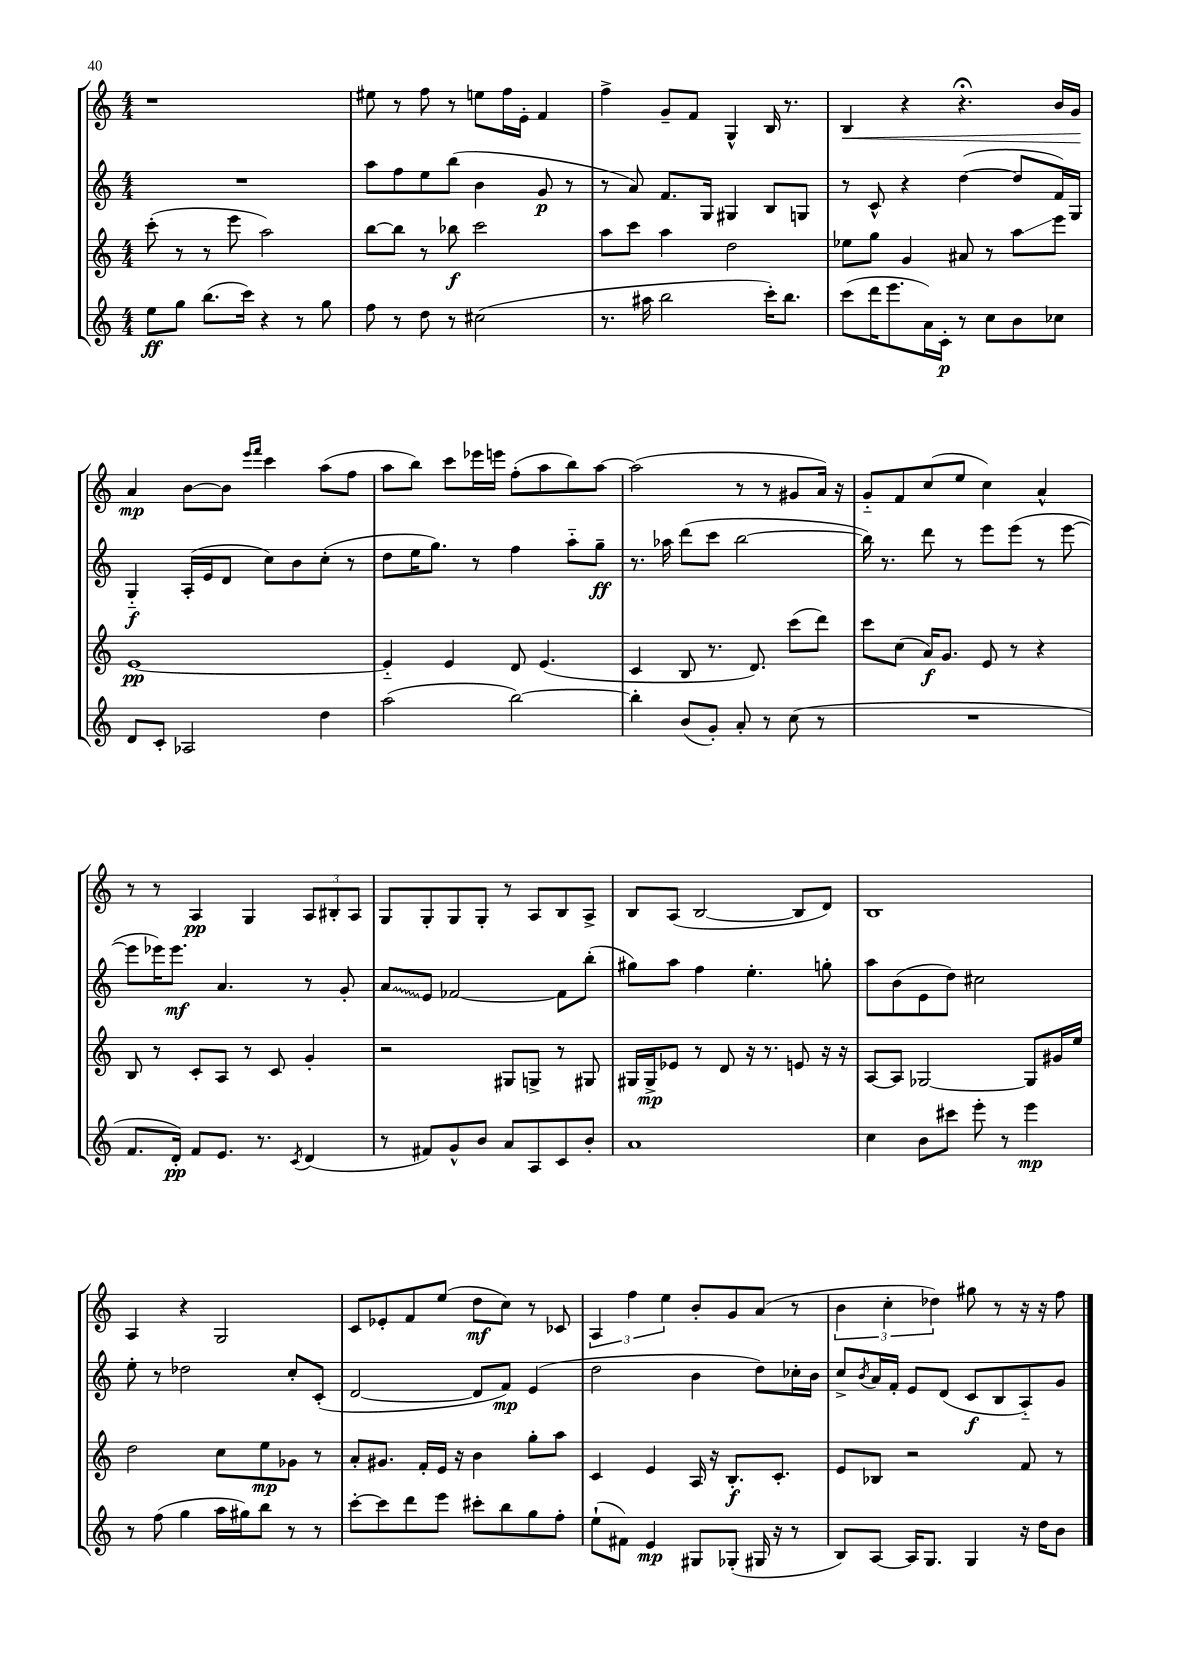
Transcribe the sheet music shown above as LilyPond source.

<<
\new StaffGroup <<
\new Staff = "s0" {
    \clef treble \key c \major \numericTimeSignature \time 4/4
    r1 |
    eis''8 r8 f''8 r8 e''8 f''16 e'16-. f'4 |
    f''4-> g'8-- f'8 g4-^ b16 r8. |
    b4\< r4 r4.\fermata b'16 g'16\! |
    a'4\mp b'8~ b'8 \grace { e'''16 f'''16 } c'''4 a''8( f''8 |
    a''8 b''8) c'''8 ees'''16 e'''16 f''8-.( a''8 b''8) a''8~ |
    a''2( r8 r8 gis'8 a'16) r16 |
    g'8-_ f'8 c''8( e''8 c''4) a'4-^ |
    r8 r8 a4\pp g4 \tuplet 3/2 { a8 bis8-. a8 } |
    g8 g8-. g8 g8-. r8 a8 b8 a8-> |
    b8 a8( b2~ b8 d'8) |
    b1 |
    a4 r4 g2 |
    c'8 ees'8-. f'8 e''8( d''8\mf c''8) r8 ces'8 |
    \tuplet 3/2 { a4 f''4 e''4 } b'8-. g'8 a'8( r8 |
    \tuplet 3/2 { b'4 c''4-. des''4) } gis''8 r8 r16 r16 f''8 \bar "|." |
}
\new Staff = "s1" {
    \clef treble \key c \major \numericTimeSignature \time 4/4
    R1 |
    a''8 f''8 e''8 b''8( b'4 g'8\p r8 |
    r8 a'8) f'8. g16 gis4 b8 g8 |
    r8 c'8-^ r4 d''4~( d''8 f'16) g16 |
    g4-_\f a16-.( e'16 d'8 c''8) b'8 c''8-.( r8 |
    d''8 e''16 g''8.) r8 f''4 a''8-_ g''8--\ff |
    r8. aes''16 d'''8( c'''8 b''2~ |
    b''16) r8. d'''8 r8 e'''8 e'''8( r8 e'''8~ |
    e'''8 ees'''16) ees'''8.\mf a'4. r8 g'8-. |
    \once \override Glissando.style = #'zigzag a'8\glissando e'8 fes'2~ fes'8 b''8-.( |
    gis''8) a''8 f''4 e''4.-. g''8-. |
    a''8 b'8( e'8 d''8) cis''2 |
    e''8-. r8 des''2 c''8-. c'8-.( |
    d'2~ d'8 f'8\mp) e'4( |
    d''2 b'4 d''8) ces''16-. b'16 |
    c''8-> \acciaccatura { b'8 } a'16 f'16-. e'8 d'8( c'8\f b8 a8-_) g'8 \bar "|." |
}
\new Staff = "s2" {
    \clef treble \key c \major \numericTimeSignature \time 4/4
    c'''8-.( r8 r8 e'''8 a''2) |
    b''8~ b''8 r8 bes''8\f c'''2 |
    a''8 c'''8 a''4 d''2 |
    ees''8 g''8 g'4 ais'8 r8 a''8\glissando e'''8 |
    e'1~\pp |
    e'4-_ e'4 d'8 e'4.( |
    c'4 b8 r8. d'8.) c'''8( d'''8) |
    c'''8 c''8( a'16\f) g'8. e'8 r8 r4 |
    b8 r8 c'8-. a8 r8 c'8 g'4-. |
    r2 gis8 g8-> r8 gis8 |
    gis16 gis16->\mp ees'8 r8 d'8 r16 r8. e'8 r16 r16 |
    a8~ a8 ges2~ ges8 gis'16 e''16 |
    d''2 c''8 e''8\mp ges'8 r8 |
    a'8-. gis'8. f'16-. e'16 r16 b'4 g''8-. a''8 |
    c'4 e'4 a16 r16 b8.-.\f c'8.-. |
    e'8 bes8 r2 f'8 r8 \bar "|." |
}
\new Staff = "s3" {
    \clef treble \key c \major \numericTimeSignature \time 4/4
    e''8\ff g''8 b''8.( c'''16) r4 r8 g''8 |
    f''8 r8 d''8 r8 cis''2( |
    r8. ais''16 b''2 c'''16-.) b''8. |
    c'''8( d'''16 e'''8. a'16) c'16-.\p r8 c''8 b'8 ces''8 |
    d'8 c'8-. aes2 d''4 |
    a''2( b''2~) |
    b''4-. b'8( g'8-.) a'8-. r8 c''8( r8 |
    R1 |
    f'8. d'16-.\pp) f'8 e'8. r8. \acciaccatura { c'8 } d'4( |
    r8 fis'8) g'8-^ b'8 a'8 a8 c'8 b'8-. |
    a'1 |
    c''4 b'8 cis'''8 e'''8-. r8 e'''4\mp |
    r8 f''8( g''4 a''16 gis''16) b''8 r8 r8 |
    c'''8~-. c'''8 d'''8 e'''8 cis'''8-. b''8 g''8 f''8-. |
    e''8-!( fis'8) e'4\mp gis8 ges8-.( gis16 r16 r8 |
    b8) a8~ a16 g8. g4 r16 d''16 b'8 \bar "|." |
}
>>
>>
\layout { \context { \Score \remove "Bar_number_engraver" } }
